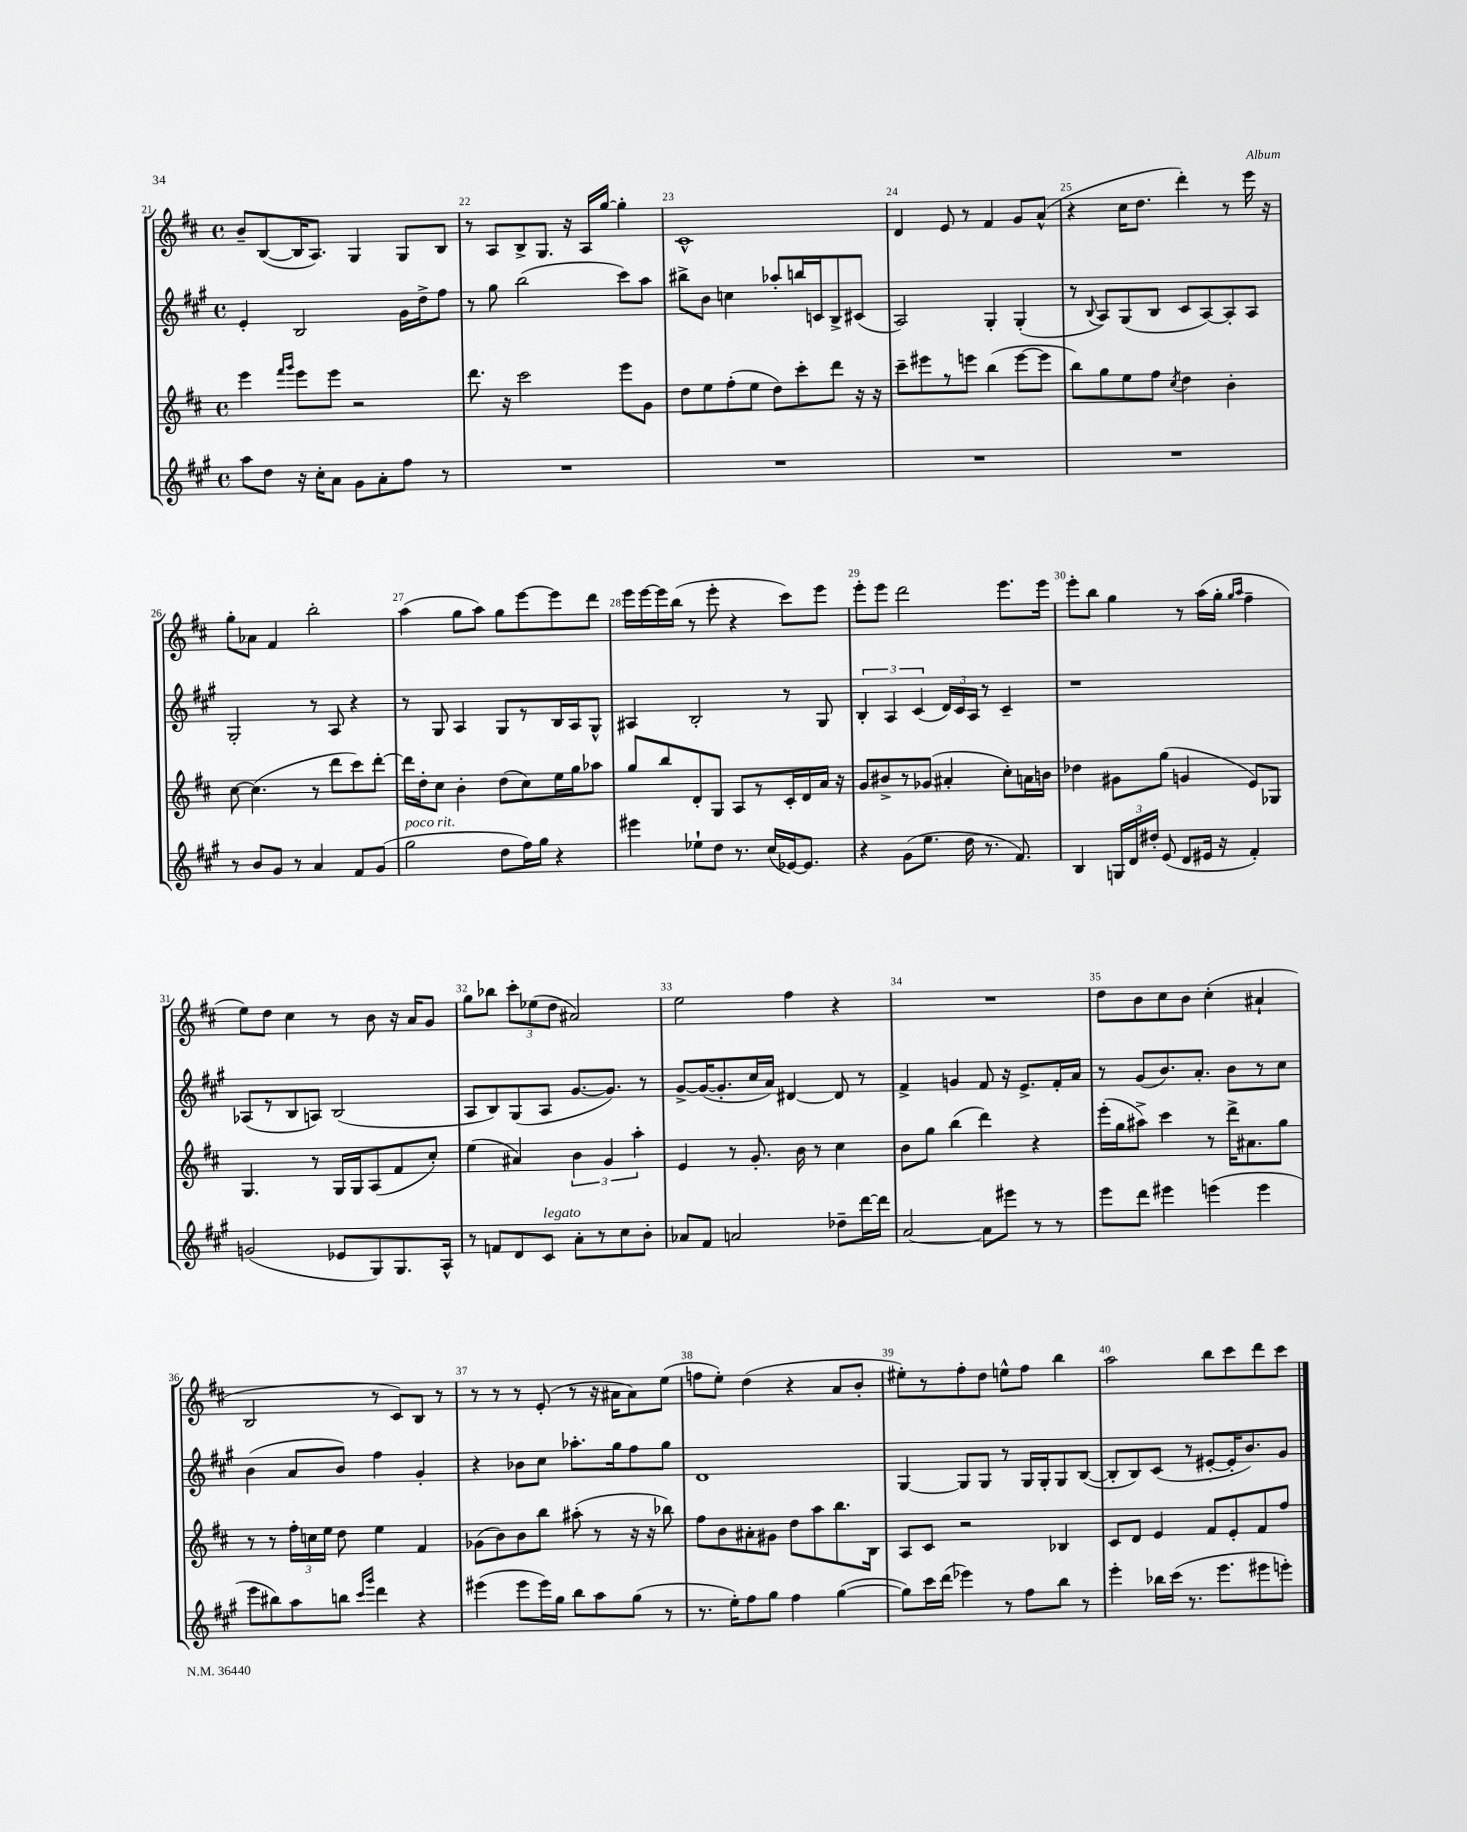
<<
\new StaffGroup <<
\new Staff = "s0" {
    \clef treble \key d \major \defaultTimeSignature \time 4/4
    \autoBeamOff b'8[-- b8~( b16 a8.]) g4 g8[ b8] |
    r8 a8[ b8-> g8.] r16 a16[ g''16]~ g''4-. |
    cis'1-^ |
    d'4 e'8 r8 fis'4 g'8[ a'8]-^( |
    r4 cis''16[ d''8.] d'''4-.) r8 e'''16 r16 |
    g''8[-. aes'8] fis'4 b''2-. |
    a''4( g''8[ a''8]) g''8[ e'''8~ e'''8 d'''8] |
    e'''16[ e'''16~ e'''16 b''16]( r8 e'''8-. r4 cis'''8[) e'''8] |
    e'''8[-. e'''8] d'''2 e'''8.[ e'''16] |
    e'''8[-. b''8] g''4 r8 a''16[( g''16]-. \grace { g''16[ a''16] } fis''4-- |
    e''8[) d''8] cis''4 r8 b'8 r16 a'16[ g'8] |
    g''8[ bes''8] \tuplet 3/2 { cis'''8[-. ees''8( d''8] } ais'2) |
    e''2 fis''4 r4 |
    R1 |
    d''8[ b'8 cis''8 b'8] cis''4-.( ais'4-! |
    b2 r8 cis'8[) b8] r8 |
    r8 r8 r8 e'8-.( r8 r16 ais'16[ ais'8) e''8]( |
    f''8[ e''8]-.) d''4( r4 a'8[ b'8]-. |
    eis''8[-.) r8 fis''8-. d''8] e''8[-^ fis''8] b''4 |
    a''2 b''8[ cis'''8 d'''8 cis'''8] \bar "|." |
}
\new Staff = "s1" {
    \clef treble \key a \major \defaultTimeSignature \time 4/4
    \autoBeamOff e'4-. b2 gis'16[ d''16-> fis''8] |
    r8 gis''8 b''2( cis'''8[) a''8] |
    bis''8[-> b'8] c''4 aes''8[-. b''16 c'16 b8-> cis'8]( |
    a2) gis4-. gis4-.( |
    r8 \appoggiatura { b8 } a8[) gis8( b8] cis'8[ a8~) a8-. a8] |
    gis2-. r8 a8 r4 |
    r8 gis8 a4 gis8[ r8 b16 a16 gis8]-^ |
    ais4 b2-. r8 gis8 |
    \tuplet 3/2 { b4-. a4 cis'4( } \tuplet 3/2 { d'16[) cis'16 a16] } r8 cis'4-- |
    r1 |
    aes8[( r8 b8 a8]) b2( |
    a8[ b8) gis8( a8] gis'8.[~ gis'8.]) r8 |
    gis'8[~-> gis'16~( gis'8.-. cis''16 a'16]) dis'4~ dis'8 r8 |
    fis'4-> g'4 fis'8 r16 e'8.[-> fis'16-. a'16] |
    r8 gis'8[( b'8.) a'8.]-. b'8[ r8 cis''8] |
    b'4( a'8[ b'8]) fis''4 gis'4-. |
    r4 bes'8[ cis''8] aes''8.[-. gis''16 fis''8 gis''8] |
    d'1 |
    gis4~ gis8[ gis8] r8 gis16[ gis16-. gis8 b8]~( |
    b8[-. b8) cis'8]( r8 eis'8[~-. eis'16-. b'8.) gis'8] \bar "|." |
}
\new Staff = "s2" {
    \clef treble \key d \major \defaultTimeSignature \time 4/4
    \autoBeamOff e'''4 \grace { fis'''16[ g'''16] } e'''8[ e'''8] r2 |
    d'''8. r16 cis'''2 e'''8[ g'8] |
    d''8[ e''8 fis''8-.( e''8] d''8[) cis'''8-. d'''8] r16 r16 |
    cis'''8[-- eis'''8 r8 e'''8] b''4( e'''8[~ e'''8] |
    b''8[) g''8 e''8 fis''8] \acciaccatura { cis''8 } d''4 b'4-. |
    cis''8~ cis''4.( r8 d'''8[ cis'''8) d'''8]~-. |
    d'''16[ d''16-. cis''8] b'4-. d''8[( cis''8) e''16 g''16 aes''8] |
    g''8[ b''8 d'8-. g8] a8[ r8 cis'16-. d'16 a'16] r16 |
    g'8[ bis'8-> r8 ges'8]( ais'4-. cis''8[-.) a'16 b'16] |
    des''4 gis'8[ g''8]( g'4 e'8[) ges8] |
    g4. r8 g16[ g16 a8( fis'8 cis''8]-.) |
    e''4( ais'4) \tuplet 3/2 { b'4 g'4 a''4-. } |
    e'4 r8 g'8.-. b'16 r8 cis''4 |
    b'8[ g''8] b''4( d'''4) r4 |
    e'''16[-.( g''16 ais''8]->) cis'''4 r8 d'''16[-> ais'8. g''8] |
    r8 r8 \tuplet 3/2 { fis''16[-. c''16 e''16] } d''8 e''4 fis'4 |
    ges'8[( b'8) b'8 b''8] ais''8-.( r8 r16 r16 bes''8) |
    fis''8[ b'8 ais'8-. gis'8] d''8[ a''8 b''8. b16] |
    a8[ cis'8] r2 bes4 |
    cis'8[ d'8] e'4 fis'8[ e'8-. fis'8 fis''8] \bar "|." |
}
\new Staff = "s3" {
    \clef treble \key a \major \defaultTimeSignature \time 4/4
    \autoBeamOff a''8[ d''8] r16 cis''16[-. a'8] gis'8[ a'8-. fis''8] r8 |
    R1 |
    R1 |
    R1 |
    R1 |
    r8 b'8[ gis'8] r8 a'4 fis'8[ gis'8]( |
    gis''2^\markup { \italic "poco rit." } d''8[ fis''16) gis''16] r4 |
    eis'''4 ees''8[-! d''8] r8. cis''16[( ees'16~) ees'8.] |
    r4 gis'8[( e''8.] d''16 r8. fis'8.) |
    b4 \tuplet 3/2 { g16[ d'16 dis''16]-. } e'8( d'8[ eis'16] r16 fis'4-.) |
    g'2( ees'8[ gis8) gis8. a16]-^ |
    r8 f'8[ d'8 cis'8]^\markup { \italic "legato" } a'8[-. r8 cis''8 b'8]-. |
    aes'8[ fis'8] a'2 des''8[-- d'''16~ d'''16] |
    a'2~ a'8[ eis'''8] r8 r8 |
    e'''8[ d'''8] eis'''4 e'''4( e'''4 |
    e'''8[ bis''8) a''8 b''8] \grace { cis'''16[ gis'''16] } d'''4 r4 |
    eis'''4( eis'''8[ eis'''16) gis''16] b''8[ a''8 gis''8]( r8 |
    r8. e''16[-.) fis''8 gis''8] fis''4 gis''4~( |
    gis''8[) cis'''16 d'''16]( ees'''4) r8 fis''8[ b''8] r8 |
    e'''4-. bes''16[ cis'''16]( r8. e'''8.[ eis'''8 e'''8]-.) \bar "|." |
}
>>
>>
\layout { \context { \Score currentBarNumber = #21 \override BarNumber.break-visibility = ##(#f #t #t) barNumberVisibility = #all-bar-numbers-visible } }
